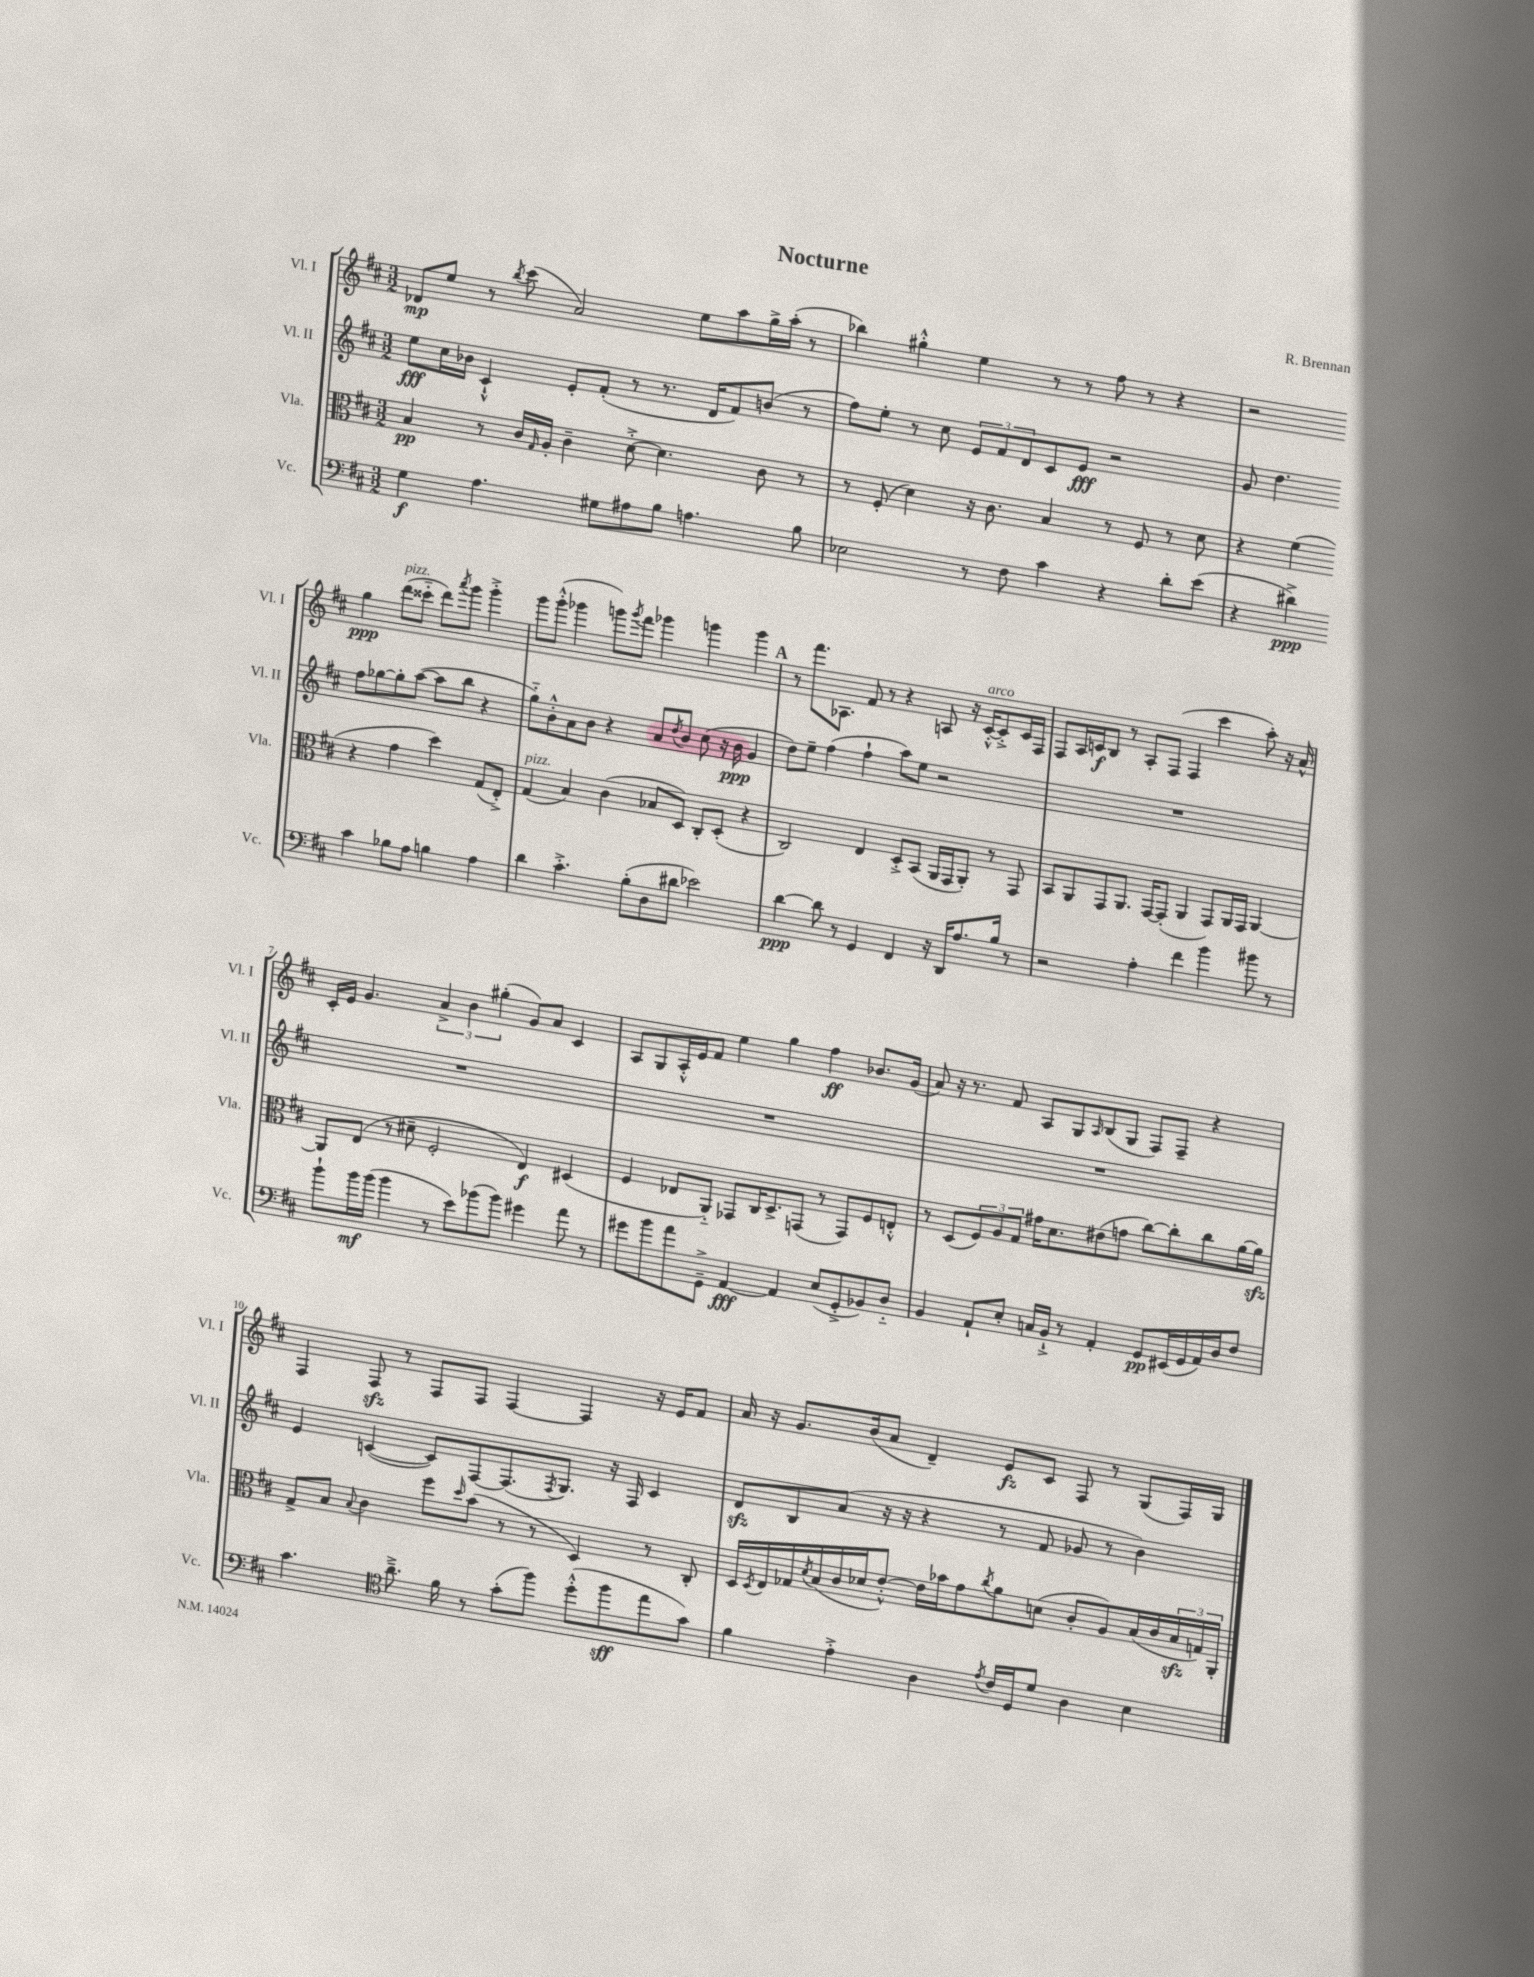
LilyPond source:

\header { title = "Nocturne" composer = "R. Brennan" }
<<
\new StaffGroup <<
\new Staff = "s0" \with { instrumentName = "Vl. I" shortInstrumentName = "Vl. I" } {
    \clef treble \key d \major \numericTimeSignature \time 3/2
    des'8\mp e''8 r8 \acciaccatura { b''8 } cis'''8( a'2) e''8 a''8 g''16-> a''16-.( r8 |
    bes''4) gis''4-.-^ e''4 r8 r8 fis''8 r8 r4 |
    r2 g''4\ppp d'''8^\markup { \italic "pizz." }( cisis'''8-_ d'''8) \acciaccatura { a'''8 } g'''8 g'''4-.-> |
    g'''8 g'''8-.-^( ges'''4 g'''8) \acciaccatura { g'''8 } fis'''8 ges'''4 g'''4 g'''4 |
    \mark \markup { \bold "A" } r8 fis'''8. aes8. fis'8 r8 r4 a8 r16 cis'16~-.-^^\markup { \italic "arco" } cis'8-.-> cis'16 fis16 |
    fis8 a16 c'16\f b8 r8 a8-. fis8( fis4 cis'''4 a''8-.) r16 a'16-^ |
    cis'16-. e'16 g'4. \tuplet 3/2 { a'4-> b'4 gis''4-.( } g'8) a'8 cis'4 |
    a8 g8 a16-.-^ e'16 fis'8 e''4 g''4 fis''4\ff bes'8. g'16( |
    a'8) r16 r8. fis'8 a8 g8 \grace { a16 } b8( g8 fis8) fis8-- r4 |
    fis4 fis8\sfz r8 fis8 fis8 fis4~ fis4 r16 e'16 fis'8 |
    a'16 r16 g'8. b'16( a'8 d'4--) e'8\fz cis'8 fis8 r8 g8( fis16) g16 \bar "|." |
}
\new Staff = "s1" \with { instrumentName = "Vl. II" shortInstrumentName = "Vl. II" } {
    \clef treble \key d \major \numericTimeSignature \time 3/2
    e''8\fff cis''16 bes'16 cis'4-!-^ e'8-. fis'8-.( r8 r8. d'16 fis'8) b'8( r8 |
    fis''8) e''8-. r8 cis''8 \tuplet 3/2 { e'8 fis'8 d'8 } cis'8 e'8\fff r2 |
    g'8 d''4. fis''8 ges''8~ ges''8-. a''8~( a''8 b''8 r4 |
    g''8-_) b'8-.-^ a'8 b'8 r4 a'8 \acciaccatura { d''8 } b'8 cis''8( r16 b'16\ppp g'4 |
    \mark \markup { \bold "A" } d''8) e''8-- fis''4( fis''4-! a''8) e''8 r2 |
    R1. |
    R1. |
    R1. |
    R1. |
    e'4 c'4~( c'8) fis8~ fis8.( \acciaccatura { fis8 } g8.) r16 fis16 c'4 |
    d'8\sfz b8 a'8( r16 r16 r4 r8 fis'8 ges'8 r8 b'4) \bar "|." |
}
\new Staff = "s2" \with { instrumentName = "Vla." shortInstrumentName = "Vla." } {
    \clef alto \key d \major \numericTimeSignature \time 3/2
    b4\pp r8 cis'16 \grace { g16 } a16-. cis'4-- d'8~-.-> d'4. cis'8 r8 |
    r8 fis8-.( d'4) r16 cis'8. b4 r8 fis8 r8 d'8 |
    r4 fis'4( r4 g'4 d''4) g8( e8-.->) |
    g4^\markup { \italic "pizz." }( b4) cis'4( bes8 d8) cis8-. d8-.( r4 |
    \mark \markup { \bold "A" } cis2) e4 d8-.-> b,8( a,16 g,16 a,8-.) r8 g,8 |
    b,8 a,8 g,8 a,8. g,16~ g,8-.( a,4 g,8) a,16 g,16 a,4~ |
    a,8 e8( r8 dis'8-- fis2-. e4\f) dis4( |
    fis4 ees8 a,8-_) ges,8 cis16 d8.-> g,8( r8 g,8) fis8 e8-.-^ |
    r8 d8( \tuplet 3/2 { fis8) a8 g8 } gis'16 d'8. eis'8( g'8 cis''8~) cis''8-. cis''8 a'16~ a'16\sfz |
    g8-> b8 \appoggiatura { b8 } cis'4 fis''8 \grace { d''16 } b'8( r8 r8 d4) r8 cis8-. |
    d16 \acciaccatura { d8 } e16 ges16 \acciaccatura { d'8 } b16( cis'16 des'16 e'8~-.-^) e'16 bes'16 g'8 \acciaccatura { cis''8 } a'8 d'8( cis'8-. a8) b16( cis'16 \tuplet 3/2 { b16\sfz g16) a,16-. } \bar "|." |
}
\new Staff = "s3" \with { instrumentName = "Vc." shortInstrumentName = "Vc." } {
    \clef bass \key d \major \numericTimeSignature \time 3/2
    g4\f a4. gis8 ais8 b8 a4. b8 |
    ees2 r8 fis8 cis'4 r4 d'8-. e'8( |
    r4 dis'4->\ppp) cis'4 bes8 a8 b4 a4 |
    d'4 cis'4.-.-> b8-.( d8 dis'8 ees'2) |
    \mark \markup { \bold "A" } d'4~\ppp d'8 r8 g,4 fis,4 r16 d,16 a8. b16 r8 |
    r2 a4-. fis'4 b'4 bis'8 r8 |
    b'8-! b'16\mf b'16( b'4 r8 e'8) bes'8( bes'8) gis'4 a'8 r8 |
    gis'8 b'8 a'8 g,8---> a,4~\fff a,4 e8( g,8-.-> bes,8) d8-_ |
    b,4 a,8-! e8-. c16 b,16-!-> r8 a,4-. g,8\pp eis,16( g,16 a,16) d16 fis8 |
    cis'4. \clef tenor a'8.---> fis'16 r8 g'8-.( fis''8) d''8-.-^( fis''8\sff e''8 g'8) |
    fis'4 e'4-.-> a4 \acciaccatura { e'8 } cis'16 d16 d'8 a4 b4 \bar "|." |
}
>>
>>
